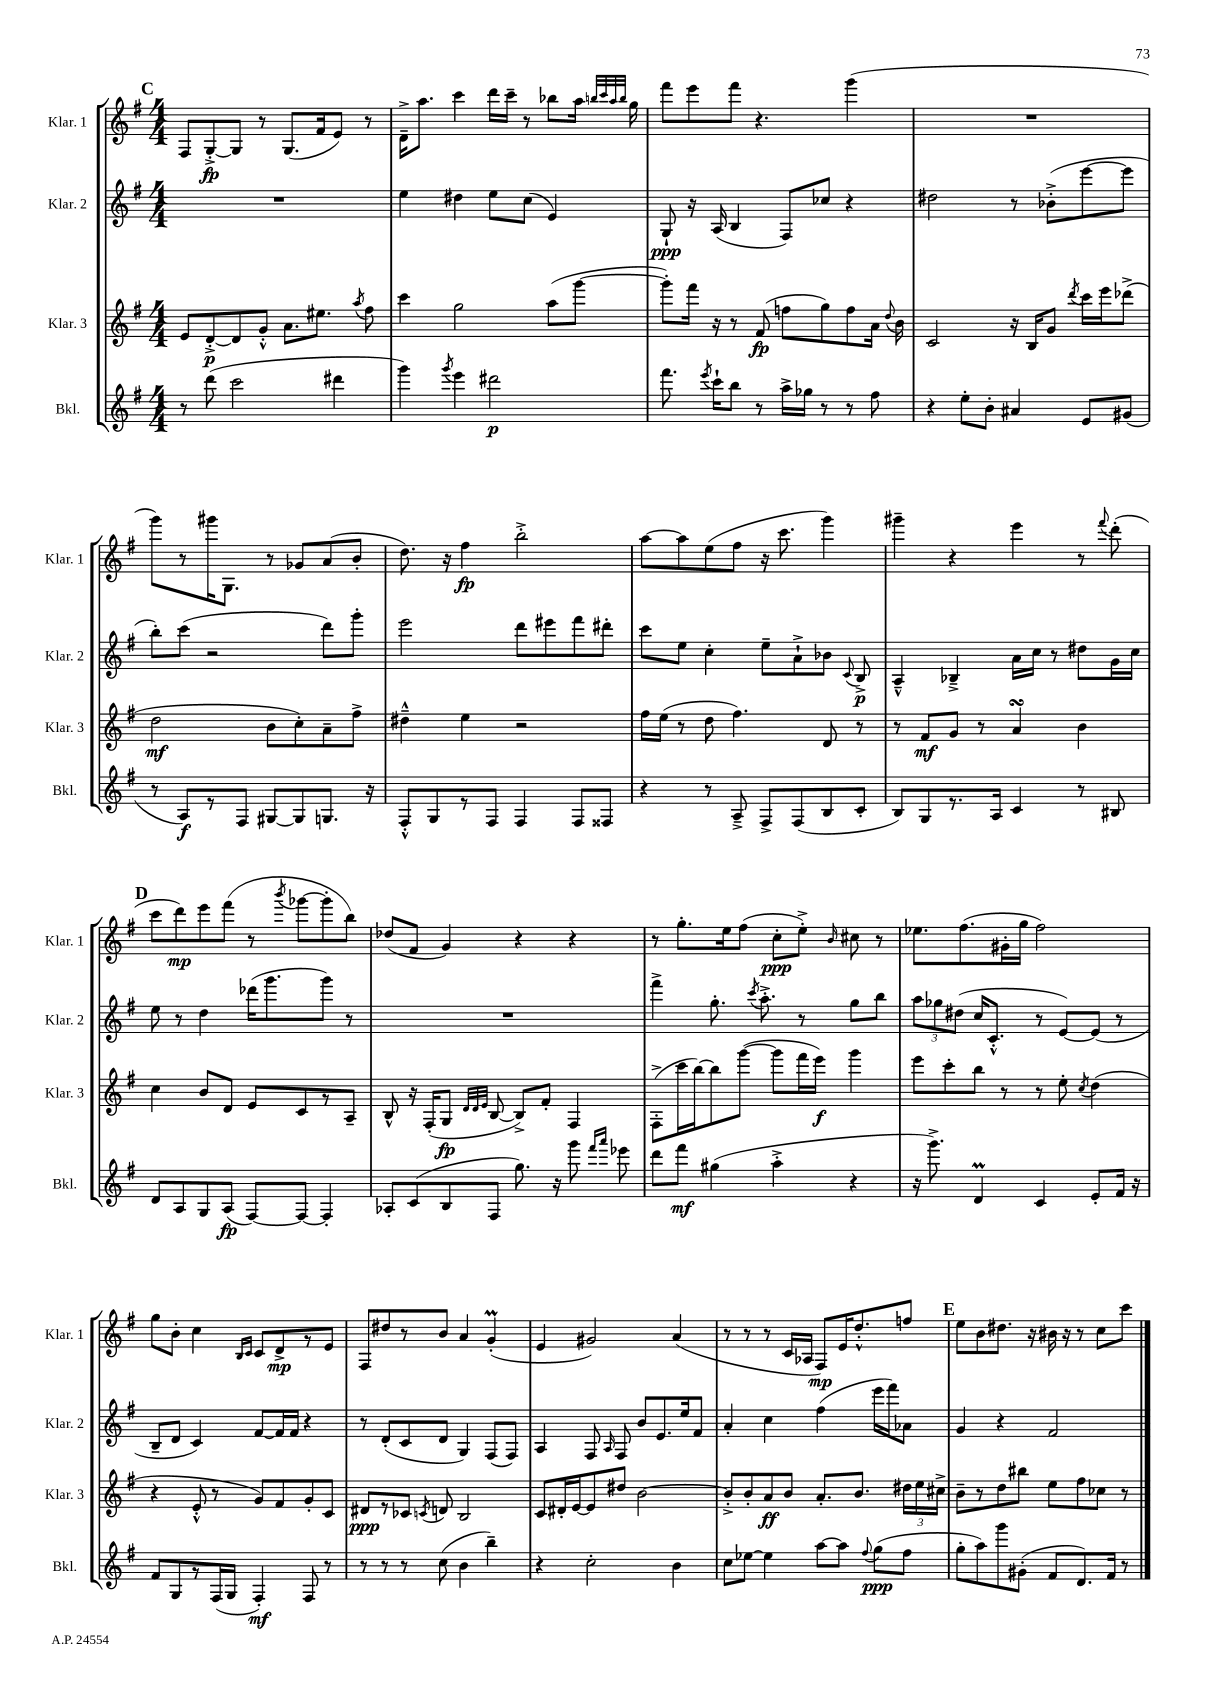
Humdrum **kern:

**kern	**dynam	**kern	**dynam	**kern	**dynam	**kern	**dynam
*part4	*part4	*part3	*part3	*part2	*part2	*part1	*part1
*staff4	*staff4	*staff3	*staff3	*staff2	*staff2	*staff1	*staff1
*I"Bkl.	*	*I"Klar. 3	*	*I"Klar. 2	*	*I"Klar. 1	*
*I'Bkl.	*	*I'Klar. 3	*	*I'Klar. 2	*	*I'Klar. 1	*
*clefG2	*	*clefG2	*	*clefG2	*	*clefG2	*
*k[f#]	*	*k[f#]	*	*k[f#]	*	*k[f#]	*
*M4/4	*	*M4/4	*	*M4/4	*	*M4/4	*
!!LO:REH:place=s1:t=C
=20	=20	=20	=20	=20	=20	=20	=20
8r	.	8e/L	.	1r	.	8F#/L	.
(8ddd\	.	[8d'^/	p	.	.	[8G'^/	fp
2ccc\	.	8d/]	.	.	.	8G/J]	.
.	.	8g'^^/J	.	.	.	8r	.
.	.	8.a\L	.	.	.	(8.G/L	.
.	.	8.ee#X\J	.	.	.	16f#/k	.
4ddd#X\	.	.	.	.	.	8e/J)	.
.	.	8qaa/	.	.	.	.	.
.	.	8ff#\	.	.	.	8r	.
=21	=21	=21	=21	=21	=21	=21	=21
4ggg\)	.	4ccc\	.	4ee\	.	16d~^\KL	.
.	.	.	.	.	.	8.aa\J	.
8qggg/	.	.	.	.	.	.	.
4eee\	.	2gg\	.	4dd#X\	.	4ccc\	.
2ddd#X\	p	.	.	8ee\L	.	16ddd\LL	.
.	.	.	.	.	.	16ccc~\JJ	.
.	.	.	.	(8cc\J	.	8r	.
.	.	(8aa\L	.	4e/)	.	8bb-X\L	.
.	.	[8ggg\J	.	.	.	16aa\Jk	.
.	.	.	.	.	.	32qqbbn/LLL	.
.	.	.	.	.	.	32qqccc/	.
.	.	.	.	.	.	32qqaa/	.
.	.	.	.	.	.	32qqbb/JJJ	.
.	.	.	.	.	.	16gg\	.
=22	=22	=22	=22	=22	=22	=22	=22
8.fff#\	.	8ggg'\L])	.	8G`/	ppp	8fff#\L	.
.	.	16fff#\Jk	.	16r	.	8eee\	.
8qeee/	.	.	.	.	.	.	.
16ccc`\KL	.	16r	.	(16A/	.	.	.
8bb\J	.	8r	.	4B/	.	8fff#\J	.
8r	.	(8f#/	fp	.	.	4.r	.
16aa^\LL	.	8ffn\L	.	8F#/L)	.	.	.
16gg-X\JJ	.	.	.	.	.	.	.
8r	.	8gg\)	.	8cc-X/J	.	.	.
8r	.	8ff\	.	4r	.	(4ggg\	.
8ff#\	.	16a\Jk	.	.	.	.	.
.	.	8qqdd/	.	.	.	.	.
.	.	16b\	.	.	.	.	.
=23	=23	=23	=23	=23	=23	=23	=23
4r	.	2c/	.	2dd#X\	.	1r	.
8ee'\L	.	.	.	.	.	.	.
8b'\J	.	.	.	.	.	.	.
4a#X/	.	16r	.	8r	.	.	.
.	.	16B/KL	.	.	.	.	.
.	.	8g/J	.	(8b-X'^\L	.	.	.
.	.	8qddd/	.	.	.	.	.
8e/L	.	16ccc\LL	.	[8eee\	.	.	.
.	.	16eee\J	.	.	.	.	.
(8g#X/J	.	(8ddd-X^\J	.	8eee\J]	.	.	.
!!LO:LB:g=z
=24	=24	=24	=24	=24	=24	=24	=24
8r	.	2dd\	mf	8bb'\L)	.	8ggg\L)	.
8A/L)	f	.	.	(8ccc\J	.	8r	.
8r	.	.	.	2r	.	16ggg#X\K	.
.	.	.	.	.	.	8.G\J	.
8F#/J	.	.	.	.	.	.	.
[8G#X/L	.	8b\L	.	.	.	8r	.
8G#/]	.	8cc'\)	.	.	.	8g-X/L	.
8.Gn/J	.	8a~\	.	8ddd\L)	.	(8a/	.
.	.	8ff#^\J	.	8ggg'\J	.	8b'/J	.
16r	.	.	.	.	.	.	.
=25	=25	=25	=25	=25	=25	=25	=25
8F#'^^/L	.	4dd#X~^^\	.	2eee\	.	8.dd\)	.
8G/	.	.	.	.	.	.	.
.	.	.	.	.	.	16r	.
8r	.	4ee\	.	.	.	4ff#\	fp
8F#/J	.	.	.	.	.	.	.
4F#/	.	2r	.	8ddd\L	.	2bb'^\	.
.	.	.	.	8eee#X\	.	.	.
8F#/L	.	.	.	8fff#\	.	.	.
8F##X/J	.	.	.	8ddd#X'\J	.	.	.
=26	=26	=26	=26	=26	=26	=26	=26
4r	.	16ff#\LL	.	8ccc\L	.	[8aa\L	.
.	.	(16ee\JJ	.	.	.	.	.
.	.	8r	.	8ee\J	.	8aa\]	.
8r	.	8dd\	.	4cc'\	.	(8ee\	.
8A~^/	.	4.ff#\)	.	.	.	8ff#\J	.
8F#^/L	.	.	.	8ee~\L	.	16r	.
.	.	.	.	.	.	8.ccc\	.
(8F#/	.	.	.	8a`^\	.	.	.
8B/	.	8d/	.	8b-X\J	.	4ggg\)	.
.	.	.	.	8qqc/	.	.	.
8c'/J	.	8r	.	8B^/	p	.	.
=27	=27	=27	=27	=27	=27	=27	=27
8B/L)	.	8r	.	4A~^^/	.	4ggg#X~\	.
8G/	.	8f#/L	mf	.	.	.	.
8.r	.	8g/J	.	4B-X~^/	.	4r	.
.	.	8r	.	.	.	.	.
16A/Jk	.	.	.	.	.	.	.
4c/	.	4asSSS/	.	16a\LL	.	4eee\	.
.	.	.	.	16cc\JJ	.	.	.
.	.	.	.	8r	.	.	.
8r	.	4b\	.	8dd#X\L	.	8r	.
.	.	.	.	.	.	8qqfff#/	.
8B#X/	.	.	.	16g\L	.	(8ddd'\	.
.	.	.	.	16cc\JJ	.	.	.
!!LO:LB:g=z
!!LO:REH:place=s1:t=D
=28	=28	=28	=28	=28	=28	=28	=28
8d/L	.	4cc\	.	8ee\	.	8ccc\L	.
8A/	.	.	.	8r	.	8ddd\)	mp
8G/	.	8b/L	.	4dd\	.	8eee\	.
(8A/J	fp	8d/J	.	.	.	(8fff#\J	.
[8F#/L)	.	8e/L	.	(16ddd-X\KL	.	8r	.
.	.	.	.	8.ggg\	.	.	.
.	.	.	.	.	.	8qbbb/	.
8F#/J_	.	8c/	.	.	.	[8ggg-X\L	.
4F#'/]	.	8r	.	8ggg\J)	.	8ggg-'\]	.
.	.	8A~/J	.	8r	.	8bb\J)	.
=29	=29	=29	=29	=29	=29	=29	=29
8A-X'/L	.	8B^^/	.	1r	.	(8dd-X/L	.
(8c/	.	16r	.	.	.	8f#/J	.
.	.	(16F#'/KL	.	.	.	.	.
8B/	.	8G/J	fp	.	.	4g/)	.
.	.	32qqd/LLL	.	.	.	.	.
.	.	32qqd/	.	.	.	.	.
.	.	32qqe/JJJ	.	.	.	.	.
8F#/J	.	[8B/	.	.	.	.	.
8.gg\)	.	8B^/L])	.	.	.	4r	.
.	.	8f#'/J	.	.	.	.	.
16r	.	.	.	.	.	.	.
8ggg\	.	4F#/	.	.	.	4r	.
16qqfff#/LL	.	.	.	.	.	.	.
16qqaaa/JJ	.	.	.	.	.	.	.
8eee-X\	.	.	.	.	.	.	.
=30	=30	=30	=30	=30	=30	=30	=30
8ddd\L	.	(8F#'^\L	.	4fff#^\	.	8r	.
8fff#\J	mf	16ccc\L	.	.	.	8.gg'\L	.
.	.	[16bb\J)	.	.	.	.	.
(4gg#X\	.	8bb\]	.	8.gg'\	.	.	.
.	.	.	.	.	.	16ee\k	.
.	.	([8ggg\J	.	.	.	(8ff#\J	.
.	.	.	.	8qccc/	.	.	.
.	.	.	.	8.aa'^\	.	.	.
4aa'^\	.	8ggg\L]	.	.	.	8cc'\L	ppp
.	.	16fff#\L	.	8r	.	8ee'^\J)	.
.	.	16eee\JJ)	f	.	.	.	.
.	.	.	.	.	.	16qqb/	.
4r	.	4ggg\	.	8gg\L	.	8cc#X\	.
.	.	.	.	8bb\J	.	8r	.
=31	=31	=31	=31	=31	=31	=31	=31
16r	.	8eee\L	.	12aa\L	.	8.ee-X\L	.
8.ggg^\)	.	.	.	.	.	.	.
.	.	.	.	12gg-X\	.	.	.
.	.	8ccc'\	.	.	.	.	.
.	.	.	.	(12dd#X\J	.	.	.
.	.	.	.	.	.	(8.ff#\	.
4dM/	.	8bb\J	.	16cc/KL	.	.	.
.	.	.	.	8.c'^^/J	.	.	.
.	.	8r	.	.	.	16g#X'\L	.
.	.	.	.	.	.	16gg\JJ	.
4c/	.	8r	.	8r	.	2ff#\)	.
.	.	8ee'\	.	[8e/L)	.	.	.
.	.	8qcc/	.	.	.	.	.
8e'/L	.	(4dd\	.	(8e/J]	.	.	.
16f#/Jk	.	.	.	8r	.	.	.
16r	.	.	.	.	.	.	.
!!LO:LB:g=z
=32	=32	=32	=32	=32	=32	=32	=32
8f#/L	.	4r	.	8B~/L	.	8gg\L	.
8G/	.	.	.	8d/J	.	8b'\J	.
8r	.	8e'^^/	.	4c/)	.	4cc\	.
(16F#/L	.	8r	.	.	.	.	.
16G/JJ	.	.	.	.	.	.	.
.	.	.	.	.	.	16qqB/LL	.
.	.	.	.	.	.	16qqc/JJ	.
4F#'/)	mf	8g/L)	.	[8f#/L	.	8c/L	.
.	.	8f#/	.	16f#/L]	.	8d^/	mp
.	.	.	.	16f#/JJ	.	.	.
8F#/	.	8g'/	.	4r	.	8r	.
8r	.	8c/J	.	.	.	8e/J	.
=33	=33	=33	=33	=33	=33	=33	=33
8r	.	8d#X/L	ppp	8r	.	8F#/L	.
8r	.	8r	.	(8d'/L	.	8dd#X/	.
8r	.	8c-X/J	.	8c/	.	8r	.
.	.	8qcn/	.	.	.	.	.
(8cc\	.	8dn/	.	8d/J	.	8b/J	.
4b\	.	2B/	.	4G/)	.	4a/	.
4bb~\)	.	.	.	(8F#/L	.	(4gM'/	.
.	.	.	.	8F#/J)	.	.	.
=34	=34	=34	=34	=34	=34	=34	=34
4r	.	8c/L	.	4A/	.	4e/	.
.	.	16d#X'/L	.	.	.	.	.
.	.	[16e/J	.	.	.	.	.
2cc'\	.	8e/]	.	8F#/	.	2g#X/)	.
.	.	.	.	16qqA/	.	.	.
.	.	8dd#X/J	.	8F#/	.	.	.
.	.	[2b\	.	8b/L	.	.	.
.	.	.	.	8.e/	.	.	.
4b\	.	.	.	.	.	(4a/	.
.	.	.	.	16ee/k	.	.	.
.	.	.	.	8f#/J	.	.	.
=35	=35	=35	=35	=35	=35	=35	=35
8cc\L	.	8b'^/L]	.	4a'/	.	8r	.
[8ee-X\J	.	8b'/	.	.	.	8r	.
4ee-\]	.	8a/	ff	4cc\	.	8r	.
.	.	8b/J	.	.	.	16c/LL	.
.	.	.	.	.	.	16A-X/JJ	.
[8aa\L	.	8.a'/L	.	(4ff#\	.	8F#/L)	mp
8aa\J]	.	.	.	.	.	16e/K	.
.	.	8.b/J	.	.	.	8.dd'^^/	.
8qqff#/	.	.	.	.	.	.	.
(8gg\L	ppp	.	.	16eee\LL	.	.	.
.	.	.	.	16fff#\J)	.	.	.
8ff#\J	.	24dd#X\LL	.	8a-X\J	.	8ffn/J	.
.	.	24ee\	.	.	.	.	.
.	.	24cc#X^\JJ	.	.	.	.	.
!!LO:REH:place=s1:t=E
=36	=36	=36	=36	=36	=36	=36	=36
8gg'\L	.	8b~\L	.	4g/	.	8ee\L	.
8aa\)	.	8r	.	.	.	8b\	.
8ggg\	.	8dd\	.	4r	.	8.dd#X\J	.
(8g#X'\J	.	8bb#X\J	.	.	.	.	.
.	.	.	.	.	.	16r	.
8f#/L	.	8ee\L	.	2f#/	.	16b#X\	.
.	.	.	.	.	.	16r	.
8.d/)	.	8ff#\	.	.	.	8r	.
.	.	8cc-X\J	.	.	.	8cc\L	.
16f#/Jk	.	.	.	.	.	.	.
8r	.	8r	.	.	.	8ccc\J	.
==	==	==	==	==	==	==	==
*-	*-	*-	*-	*-	*-	*-	*-
